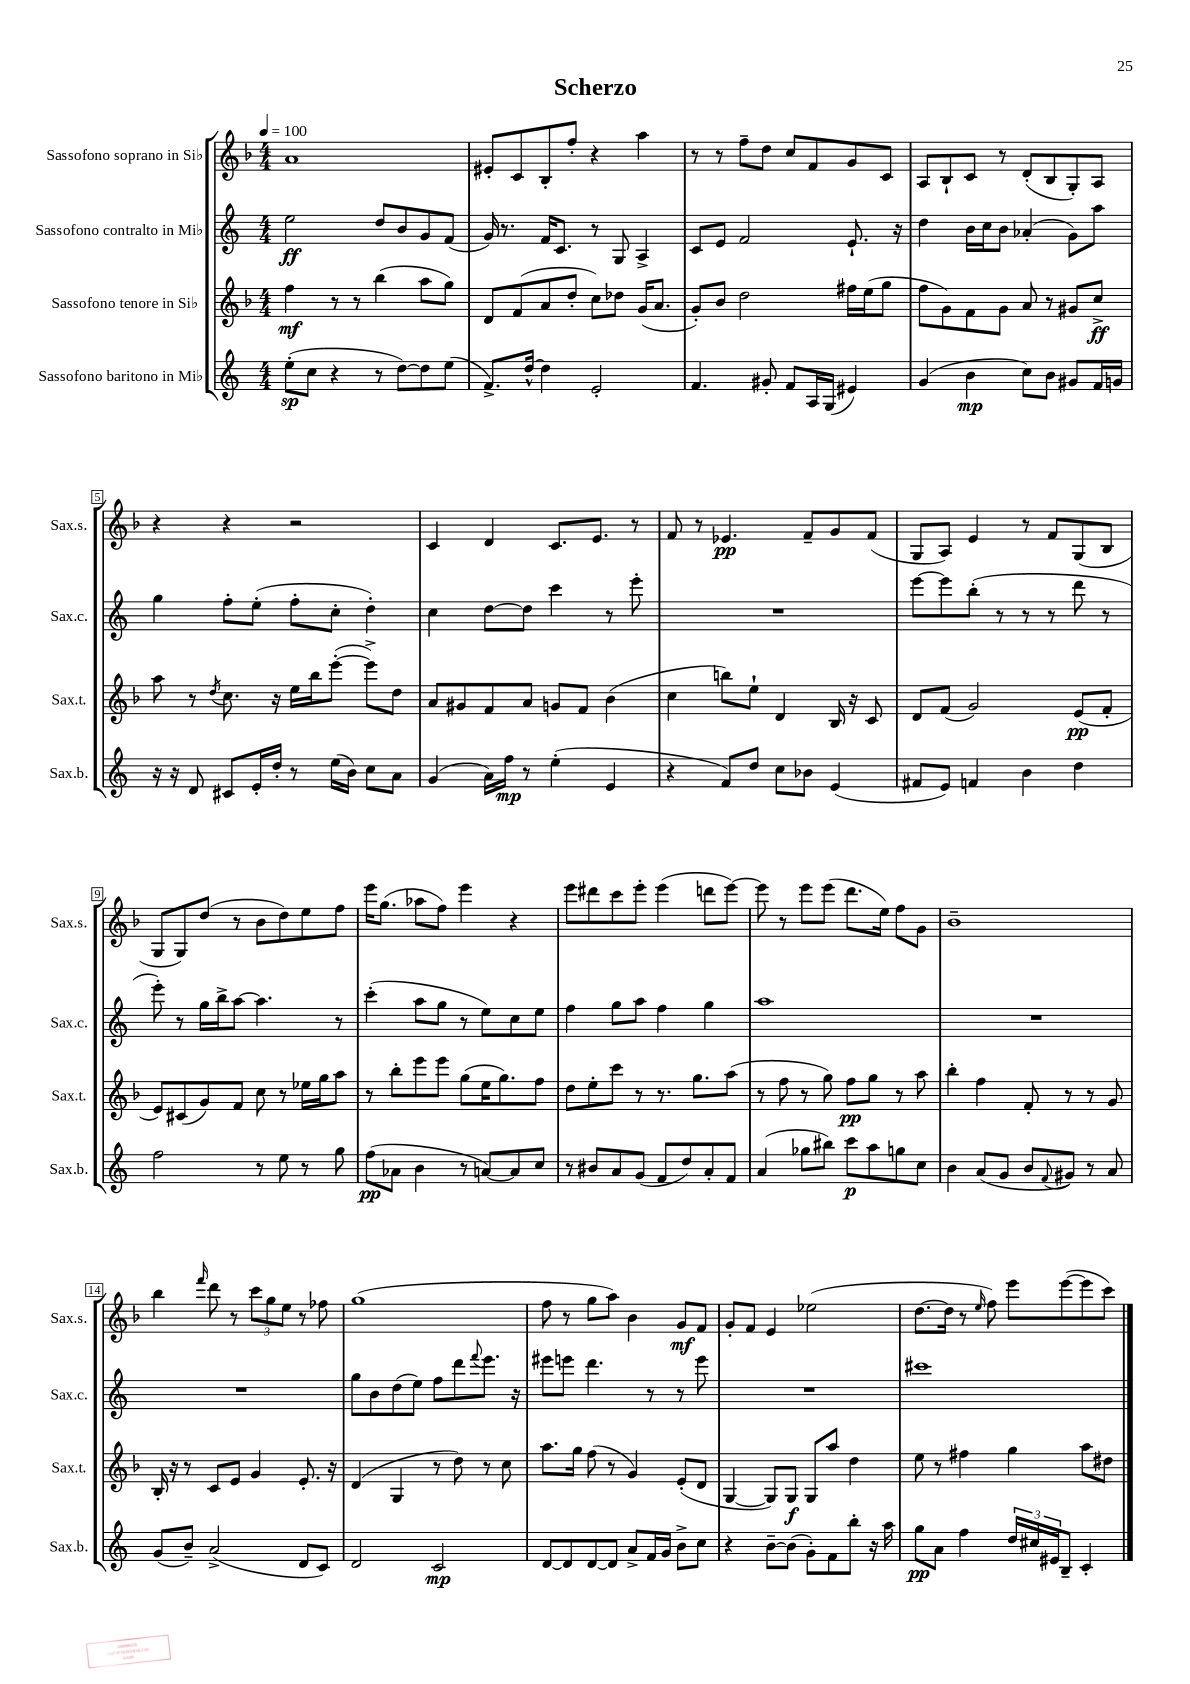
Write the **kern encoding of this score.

**kern	**dynam	**kern	**dynam	**kern	**dynam	**kern	**dynam
*part4	*part4	*part3	*part3	*part2	*part2	*part1	*part1
*staff4	*staff4	*staff3	*staff3	*staff2	*staff2	*staff1	*staff1
*I"Sassofono baritono in Mi♭	*	*I"Sassofono tenore in Si♭	*	*I"Sassofono contralto in Mi♭	*	*I"Sassofono soprano in Si♭	*
*I'Sax.b.	*	*I'Sax.t.	*	*I'Sax.c.	*	*I'Sax.s.	*
*clefG2	*	*clefG2	*	*clefG2	*	*clefG2	*
*k[]	*	*k[b-]	*	*k[]	*	*k[b-]	*
*M4/4	*	*M4/4	*	*M4/4	*	*M4/4	*
*MM100	*	*MM100	*	*MM100	*	*MM100	*
=1	=1	=1	=1	=1	=1	=1	=1
(8ee'\L	sp	4ff\	mf	2ee\	ff	1a	.
8cc\J	.	.	.	.	.	.	.
4r	.	8r	.	.	.	.	.
.	.	8r	.	.	.	.	.
8r	.	(4bb-\	.	8dd/L	.	.	.
[8dd\L)	.	.	.	8b/	.	.	.
8dd\]	.	8aa\L	.	8g/	.	.	.
(8ee\J	.	8gg\J)	.	(8f/J	.	.	.
=2	=2	=2	=2	=2	=2	=2	=2
8.f^/L)	.	8d/L	.	16g/)	.	8e#X'/L	.
.	.	.	.	8.r	.	.	.
.	.	(8f/	.	.	.	8c/	.
[16dd^^/Jk	.	.	.	.	.	.	.
4dd\]	.	8a/	.	16f/KL	.	8B-'/	.
.	.	.	.	8.c/J	.	.	.
.	.	8dd'/J	.	.	.	8ff'/J	.
2e'/	.	8cc\L)	.	8r	.	4r	.
.	.	8dd-X\J	.	8G/	.	.	.
.	.	(16g/KL	.	4A^/	.	4aa\	.
.	.	8.a/J	.	.	.	.	.
=3	=3	=3	=3	=3	=3	=3	=3
4.f/	.	8g'/L)	.	8c/L	.	8r	.
.	.	8b-/J	.	8e/J	.	8r	.
.	.	2dd\	.	2f/	.	8ff~\L	.
8g#X'/	.	.	.	.	.	8dd\J	.
8f/L	.	.	.	.	.	8cc/L	.
16A/L	.	.	.	.	.	8f/	.
(16G/JJ	.	.	.	.	.	.	.
4e#X/)	.	16ff#X\LL	.	8.e`/	.	8g/	.
.	.	(16ee\J	.	.	.	.	.
.	.	8gg\J	.	.	.	8c/J	.
.	.	.	.	16r	.	.	.
=4	=4	=4	=4	=4	=4	=4	=4
(4g/	.	8ff\L	.	4dd\	.	8A/L	.
.	.	8g\)	.	.	.	8B-`/	.
4b\	mp	8f\	.	16b\LL	.	8c/J	.
.	.	.	.	16cc\J	.	.	.
.	.	8g\J	.	8b\J	.	8r	.
8cc\L)	.	8a/	.	(4a-X'/	.	(8d'/L	.
8b\J	.	8r	.	.	.	8B-/	.
8g#X/L	.	8g#X/L	.	8g\L)	.	8G'/)	.
16f/L	.	8cc^/J	ff	8aa\J	.	8A/J	.
16gn/JJ	.	.	.	.	.	.	.
!!LO:LB:g=z
=5	=5	=5	=5	=5	=5	=5	=5
16r	.	8aa\	.	4gg\	.	4r	.
16r	.	.	.	.	.	.	.
8d/	.	8r	.	.	.	.	.
.	.	8qdd/	.	.	.	.	.
8c#X/L	.	8.cc\	.	8ff'\L	.	4r	.
16e'/L	.	.	.	(8ee'\J	.	.	.
16dd'/JJ	.	16r	.	.	.	.	.
8r	.	16ee\LL	.	8ff'\L	.	2r	.
.	.	16bb-\J	.	.	.	.	.
(16ee\LL	.	([8eee'\J	.	8cc'\J	.	.	.
16b\JJ)	.	.	.	.	.	.	.
8cc\L	.	8eee^\L])	.	4dd'\)	.	.	.
8a\J	.	8dd\J	.	.	.	.	.
=6	=6	=6	=6	=6	=6	=6	=6
(4g/	.	8a/L	.	4cc\	.	4c/	.
.	.	8g#X/	.	.	.	.	.
16a\LL)	.	8f/	.	[8dd\L	.	4d/	.
16ff\JJ	mp	.	.	.	.	.	.
8r	.	8a/J	.	8dd\J]	.	.	.
(4ee'\	.	8gn/L	.	4ccc\	.	8.c/L	.
.	.	8f/J	.	.	.	.	.
.	.	.	.	.	.	8.e/J	.
4e/	.	(4b-\	.	8r	.	.	.
.	.	.	.	8eee'\	.	8r	.
=7	=7	=7	=7	=7	=7	=7	=7
4r	.	4cc\	.	1r	.	8f/	.
.	.	.	.	.	.	8r	.
8f/L)	.	8bbn\L)	.	.	.	4.e-X/	pp
8dd/J	.	8ee`\J	.	.	.	.	.
8cc\L	.	4d/	.	.	.	.	.
8b-X\J	.	.	.	.	.	8f~/L	.
(4e/	.	16B-/	.	.	.	8g/	.
.	.	16r	.	.	.	.	.
.	.	8c/	.	.	.	(8f/J	.
=8	=8	=8	=8	=8	=8	=8	=8
8f#X/L	.	8d/L	.	[8eee\L	.	8G/L	.
8e/J)	.	(8f/J	.	8eee\]	.	8A/J)	.
4fn/	.	2g/)	.	(8bb'\J	.	4e/	.
.	.	.	.	8r	.	.	.
4b\	.	.	.	8r	.	8r	.
.	.	.	.	8r	.	8f/L	.
4dd\	.	(8e/L	pp	8ddd\	.	(8G/	.
.	.	8f'/J	.	8r	.	8B-/J	.
!!LO:LB:g=z
=9	=9	=9	=9	=9	=9	=9	=9
2ff\	.	8e/L)	.	8eee'\)	.	8G/L	.
.	.	(8c#X/	.	8r	.	8G/)	.
.	.	8g/)	.	16gg\LL	.	(8dd/J	.
.	.	.	.	16bb^\J	.	.	.
.	.	8f/J	.	[8aa\J	.	8r	.
8r	.	8cc\	.	4.aa\]	.	8b-\L	.
8ee\	.	8r	.	.	.	8dd\)	.
8r	.	16ee-X\LL	.	.	.	8ee\	.
.	.	16gg\J	.	.	.	.	.
8gg\	.	8aa\J	.	8r	.	8ff\J	.
=10	=10	=10	=10	=10	=10	=10	=10
(8ff\L	pp	8r	.	(4ccc'\	.	16eee\KL	.
.	.	.	.	.	.	(8.gg\J	.
8a-X\J	.	8bb-'\L	.	.	.	.	.
4b\	.	8eee\	.	8aa\L	.	8aa-X\L	.
.	.	8eee\J	.	8gg\J	.	8ff\J)	.
8r	.	(8gg\L	.	8r	.	4eee\	.
[8an/L)	.	16ee\K	.	8ee\L)	.	.	.
.	.	8.gg\)	.	.	.	.	.
8a/]	.	.	.	8cc\	.	4r	.
8cc/J	.	8ff\J	.	8ee\J	.	.	.
=11	=11	=11	=11	=11	=11	=11	=11
8r	.	8dd\L	.	4ff\	.	8eee\L	.
8b#X/L	.	8ee'\	.	.	.	8ddd#X\	.
8a/	.	8ccc\J	.	8gg\L	.	8ccc\	.
(8g/J	.	8r	.	8aa\J	.	8eee'\J	.
8f/L	.	8.r	.	4ff\	.	(4eee\	.
8dd/)	.	.	.	.	.	.	.
.	.	8.gg\L	.	.	.	.	.
8a'/	.	.	.	4gg\	.	8dddn\L	.
8f/J	.	(8aa\J	.	.	.	[8eee\J)	.
=12	=12	=12	=12	=12	=12	=12	=12
(4a/	.	8r	.	1aa	.	8eee\]	.
.	.	8ff\	.	.	.	8r	.
8gg-X\L	.	8r	.	.	.	8eee\L	.
8bb#X\J)	.	8gg\)	.	.	.	(8eee\J	.
8ccc\L	p	8ff\L	pp	.	.	8.ddd\L	.
8aa\	.	8gg\J	.	.	.	.	.
.	.	.	.	.	.	16ee\Jk)	.
8ggn\	.	8r	.	.	.	8ff\L	.
8cc\J	.	8aa\	.	.	.	8g\J	.
=13	=13	=13	=13	=13	=13	=13	=13
4b\	.	4bb-'\	.	1r	.	1b-~	.
(8a/L	.	4ff\	.	.	.	.	.
8g/J	.	.	.	.	.	.	.
8b/L	.	8f'/	.	.	.	.	.
8qqf/	.	.	.	.	.	.	.
8g#X/J)	.	8r	.	.	.	.	.
8r	.	8r	.	.	.	.	.
8a/	.	8g/	.	.	.	.	.
!!LO:LB:g=z
=14	=14	=14	=14	=14	=14	=14	=14
(8g/L	.	16B-'/	.	1r	.	4bb-\	.
.	.	16r	.	.	.	.	.
8b~/J)	.	8r	.	.	.	.	.
.	.	.	.	.	.	16qqfff/	.
(2a^/	.	8c/L	.	.	.	8ddd\	.
.	.	8e/J	.	.	.	8r	.
.	.	4g/	.	.	.	12ccc\L	.
.	.	.	.	.	.	12gg\	.
.	.	.	.	.	.	12ee\J	.
8d/L	.	8.e'/	.	.	.	8r	.
8c/J)	.	.	.	.	.	8ff-X\	.
.	.	16r	.	.	.	.	.
=15	=15	=15	=15	=15	=15	=15	=15
2d/	.	(4d/	.	8gg\L	.	(1gg	.
.	.	.	.	8b\	.	.	.
.	.	4G/	.	(8dd\	.	.	.
.	.	.	.	8ee\J)	.	.	.
2c/	mp	8r	.	8ff\L	.	.	.
.	.	8dd\)	.	8ddd\	.	.	.
.	.	.	.	8qqfff/	.	.	.
.	.	8r	.	8.eee\J	.	.	.
.	.	8cc\	.	.	.	.	.
.	.	.	.	16r	.	.	.
=16	=16	=16	=16	=16	=16	=16	=16
[8d/L	.	8.aa\L	.	8eee#X\L	.	8ff\	.
8d/]	.	.	.	8eeen\J	.	8r	.
.	.	16gg\Jk	.	.	.	.	.
[8d/	.	(8ff\	.	4.ddd\	.	8gg\L	.
8d/J]	.	8r	.	.	.	8aa\J)	.
8a^/L	.	4g/)	.	.	.	4b-\	.
16f/L	.	.	.	8r	.	.	.
16g/JJ	.	.	.	.	.	.	.
8b^\L	.	(8e'/L	.	8r	.	8g/L	mf
8cc\J	.	8d/J	.	8eee\	.	8f/J	.
=17	=17	=17	=17	=17	=17	=17	=17
4r	.	[4G/	.	1r	.	8g'/L	.
.	.	.	.	.	.	8f/J	.
[8b~\L	.	8G/L])	.	.	.	4e/	.
(8b\J]	.	8G/J	f	.	.	.	.
8g'\L)	.	8G/L	.	.	.	(2ee-X\	.
8f\	.	8aa/J	.	.	.	.	.
8bb'\J	.	4dd\	.	.	.	.	.
16r	.	.	.	.	.	.	.
16aa\	.	.	.	.	.	.	.
=18	=18	=18	=18	=18	=18	=18	=18
8gg\L	pp	8ee\	.	1ccc#X	.	[8.dd\L	.
8a\J	.	8r	.	.	.	.	.
.	.	.	.	.	.	16dd\Jk]	.
4ff\	.	4ff#X\	.	.	.	8r	.
.	.	.	.	.	.	16qqee/	.
.	.	.	.	.	.	8ff\)	.
24dd/LL	.	4gg\	.	.	.	8eee\L	.
24cc#X/	.	.	.	.	.	.	.
24e#X/J	.	.	.	.	.	.	.
8B~/J	.	.	.	.	.	([8eee\	.
4c'/	.	8aa\L	.	.	.	8eee\]	.
.	.	8dd#X\J	.	.	.	8ccc\J)	.
==	==	==	==	==	==	==	==
*-	*-	*-	*-	*-	*-	*-	*-
